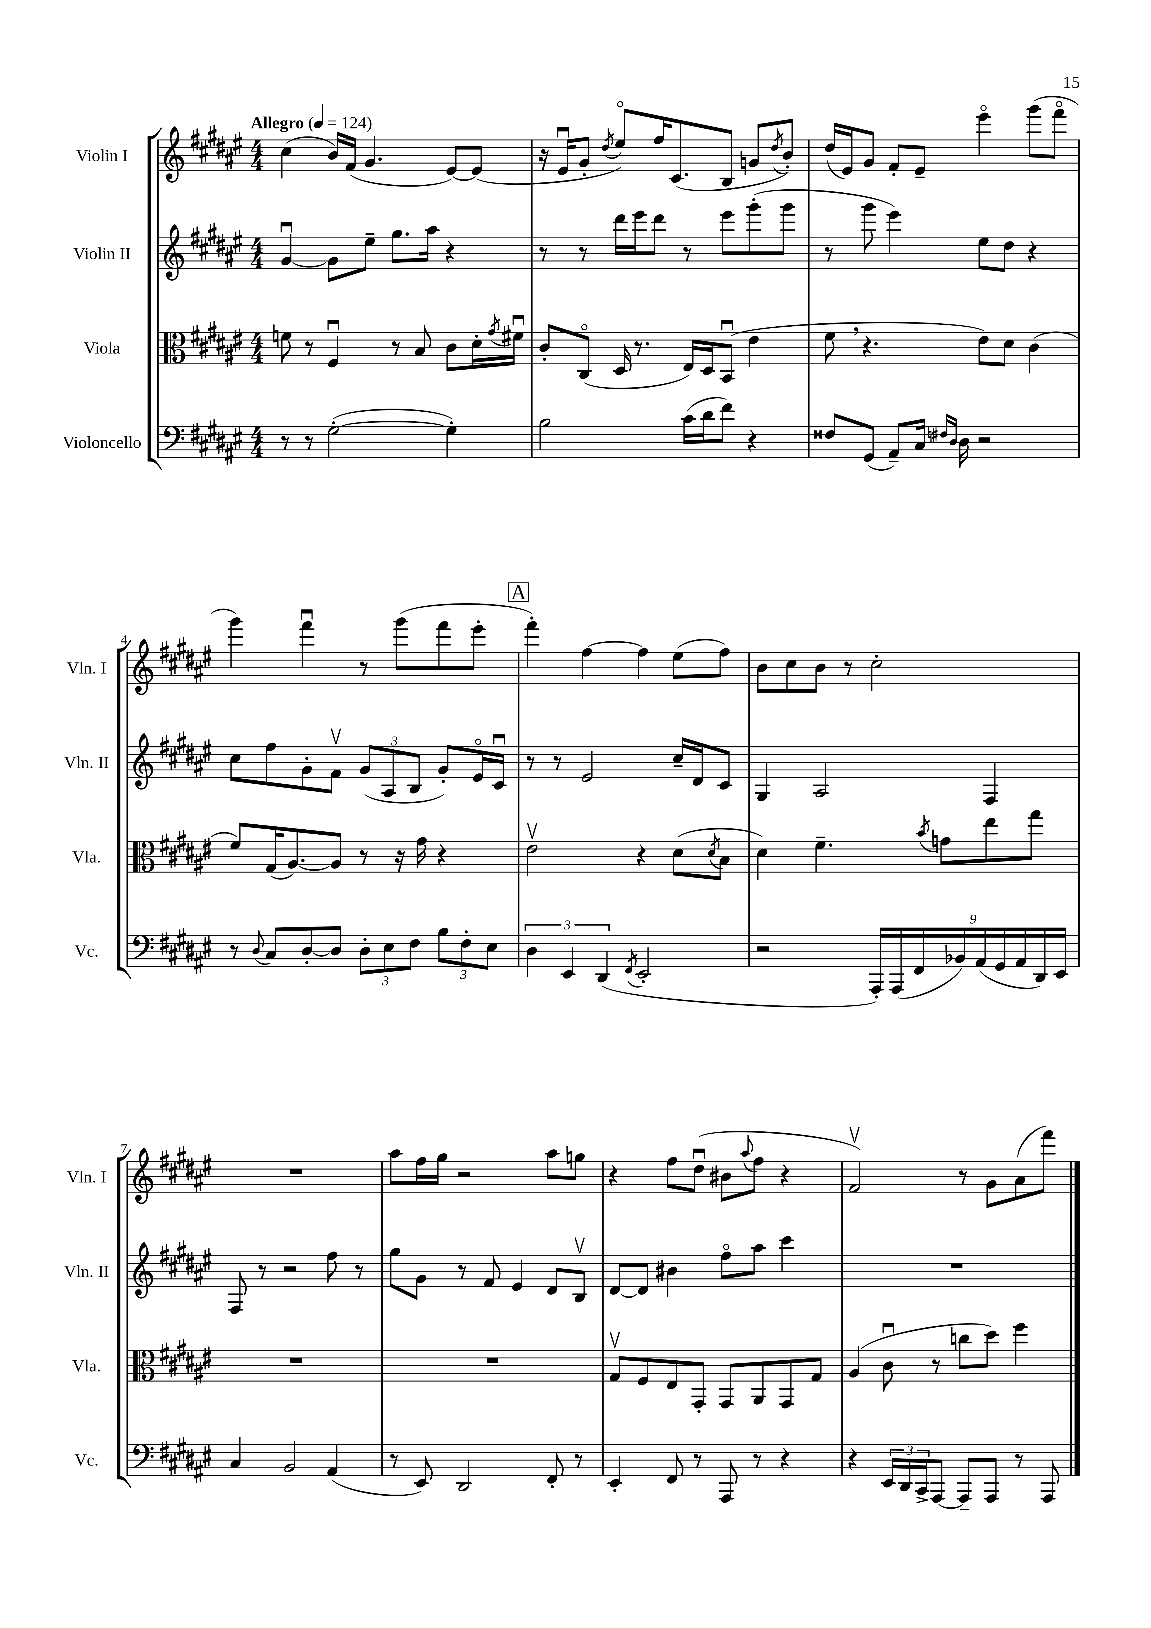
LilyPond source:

<<
\new StaffGroup <<
\new Staff = "s0" \with { instrumentName = "Violin I" shortInstrumentName = "Vln. I" } {
    \clef treble \key fis \major \numericTimeSignature \time 4/4 \tempo "Allegro" 4 = 124
    cis''4( b'16) fis'16( gis'4. eis'8~) eis'8( |
    r16 eis'16\downbow gis'8-. \acciaccatura { dis''8 } eis''8\flageolet) fis''16 cis'8.( b8 g'8 \acciaccatura { dis''8 } b'8-.) |
    dis''16( eis'16) gis'8 fis'8-. eis'8-- eis'''4\flageolet gis'''8( fis'''8\flageolet |
    gis'''4) fis'''4\downbow r8 gis'''8( fis'''8 eis'''8-. |
    \mark \markup { \box "A" } fis'''4-.) fis''4~ fis''4 eis''8( fis''8) |
    b'8 cis''8 b'8 r8 cis''2-. |
    R1 |
    ais''8 fis''16 gis''16 r2 ais''8 g''8 |
    r4 fis''8 dis''8\downbow( bis'8 \appoggiatura { ais''8 } fis''8 r4 |
    fis'2\upbow) r8 gis'8 ais'8( fis'''8) \bar "|." |
}
\new Staff = "s1" \with { instrumentName = "Violin II" shortInstrumentName = "Vln. II" } {
    \clef treble \key fis \major \numericTimeSignature \time 4/4
    gis'4~\downbow gis'8 eis''8-- gis''8. ais''16 r4 |
    r8 r8 dis'''16 eis'''16 dis'''8 r8 eis'''8 gis'''8-.( gis'''8 |
    r8 gis'''8 eis'''4) eis''8 dis''8 r4 |
    cis''8 fis''8 gis'8-. fis'8\upbow \tuplet 3/2 { gis'8( ais8 b8 } gis'8-.) eis'16\flageolet cis'16\downbow |
    \mark \markup { \box "A" } r8 r8 eis'2 cis''16-- dis'16 cis'8 |
    gis4 ais2 fis4 |
    fis8 r8 r2 fis''8 r8 |
    gis''8 gis'8 r8 fis'8 eis'4 dis'8 b8\upbow |
    dis'8~ dis'8 bis'4 fis''8\flageolet ais''8 cis'''4 |
    R1 \bar "|." |
}
\new Staff = "s2" \with { instrumentName = "Viola" shortInstrumentName = "Vla." } {
    \clef alto \key fis \major \numericTimeSignature \time 4/4
    f'8 r8 fis4\downbow r8 b8 cis'8 dis'16-. \acciaccatura { gis'8 } fis'16\downbow |
    cis'8-. cis8\flageolet( dis16 r8. eis16) dis16 b,8\downbow( eis'4 |
    fis'8 \breathe r4. eis'8) dis'8 cis'4( |
    fis'8) gis16( ais8.~) ais8 r8 r16 gis'16 r4 |
    \mark \markup { \box "A" } eis'2\upbow r4 dis'8( \acciaccatura { dis'8 } b8 |
    dis'4) fis'4.-- \acciaccatura { b'8 } g'8 eis''8 gis''8 |
    R1 |
    R1 |
    gis8\upbow fis8 eis8 gis,8-. gis,8 ais,8 gis,8 gis8 |
    ais4( cis'8\downbow r8 c''8 dis''8) fis''4 \bar "|." |
}
\new Staff = "s3" \with { instrumentName = "Violoncello" shortInstrumentName = "Vc." } {
    \clef bass \key fis \major \numericTimeSignature \time 4/4
    r8 r8 gis2~-.( gis4-.) |
    b2 cis'16( dis'16 fis'8) r4 |
    fisis8 gis,8( ais,8--) cis16 \grace { fis16 dis16 } dis16 r2 |
    r8 \appoggiatura { dis8 } cis8 dis8~-. dis8 \tuplet 3/2 { dis8-. eis8 fis8 } \tuplet 3/2 { b8 fis8-. eis8 } |
    \mark \markup { \box "A" } \tuplet 3/2 { dis4 eis,4 dis,4( } \acciaccatura { fis,8 } eis,2-. |
    r2 \tuplet 9/8 { ais,,16-.) ais,,16( fis,16 bes,16) ais,16( gis,16 ais,16 dis,16) eis,16 } |
    cis4 b,2 ais,4( |
    r8 eis,8) dis,2 fis,8-. r8 |
    eis,4-. fis,8 r8 ais,,8 r8 r4 |
    r4 \tuplet 3/2 { eis,16 dis,16 cis,16-> } ais,,8~ ais,,8-- ais,,8 r8 ais,,8 \bar "|." |
}
>>
>>
